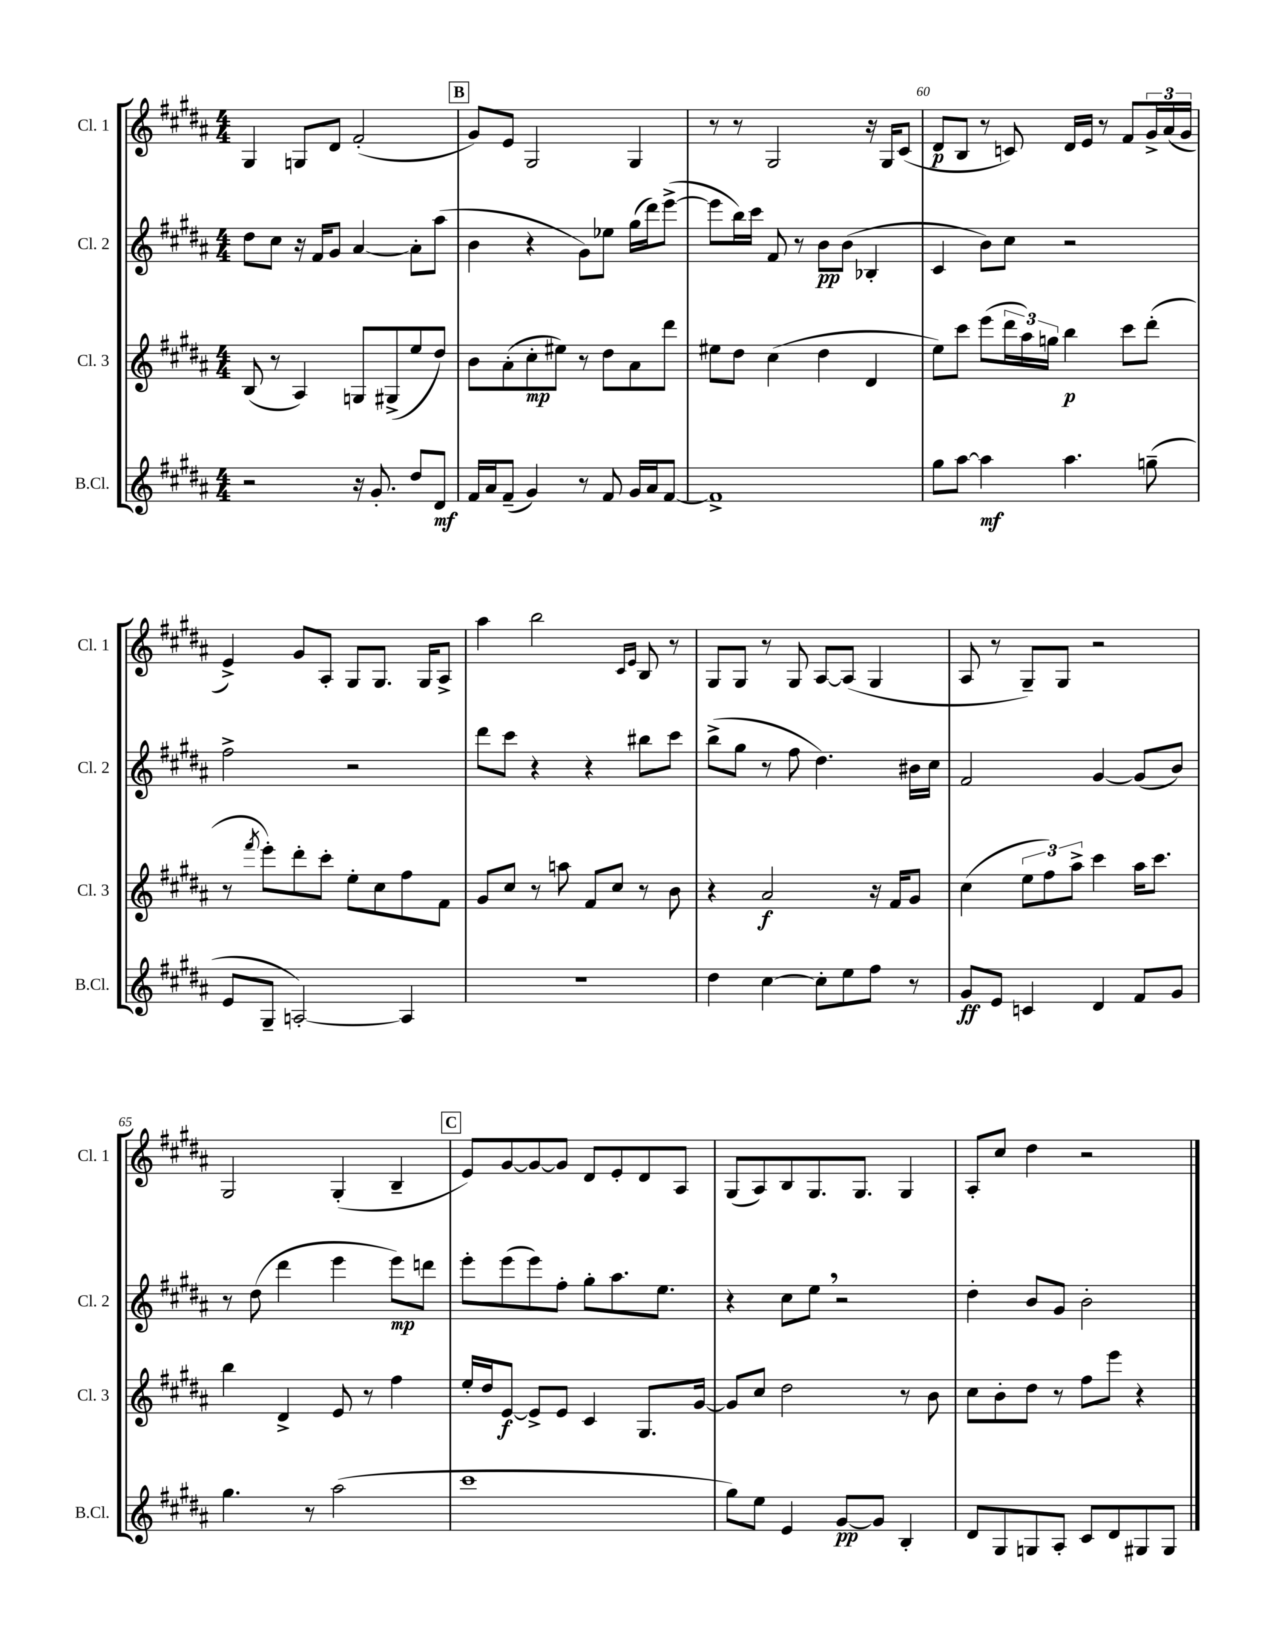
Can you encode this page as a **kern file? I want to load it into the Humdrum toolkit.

**kern	**kern	**kern	**kern
*staff4	*staff3	*staff2	*staff1
*clefG2	*clefG2	*clefG2	*clefG2
*k[f#c#g#d#a#]	*k[f#c#g#d#a#]	*k[f#c#g#d#a#]	*k[f#c#g#d#a#]
*M4/4	*M4/4	*M4/4	*M4/4
2r	(8B	8dd#	4G#
.	8r	8cc#	.
.	4A#)	16r	8G
.	.	16f#	.
.	.	8g#	8d#
16r	8G	[4a#	(2f#'
8.g#'	.	.	.
.	(8G#^	.	.
8dd#	8ee	8a#']	.
8d#	8dd#)	(8aa#	.
=	=	=	=
16f#	8b	4b	8g#)
16a#	.	.	.
(8f#~	(8a#'	.	8e
4g#)	8cc#'	4r	2G#
.	8ee#)	.	.
8r	8r	8g#)	.
8f#	8dd#	8ee-	.
16g#	8a#	(16gg#	4G#
16a#	.	16ddd#)	.
[8f#	8ddd#	([8eee^	.
=	=	=	=
1f#^]	8ee#	8eee]	8r
.	8dd#	16bb)	8r
.	.	16ccc#	.
.	(4cc#	8f#	2G#
.	.	8r	.
.	4dd#	8b	.
.	.	(8b	.
.	4d#	4B-'	16r
.	.	.	16G#
.	.	.	(8c#
=	=	=	=
8gg#	8ee)	4c#	8d#
[8aa#	8ccc#	.	8B
4aa#]	(8eee	8b)	8r
.	24ddd#	8cc#	8c)
.	24aa#)	.	.
.	24gg	.	.
4.aa#	4bb	2r	16d#
.	.	.	16e
.	.	.	8r
.	8ccc#	.	8f#
(8gg~	(8ddd#'	.	24g#^
.	.	.	(24a#
.	.	.	24g#
=	=	=	=
8e	8r	2ff#^	4e^)
.	8qfff#	.	.
8G#~	8eee')	.	.
[2A')	8ddd#'	.	8g#
.	8ccc#'	.	8A#'
.	8ee'	2r	8G#
.	8cc#	.	8.G#
4A]	8ff#	.	.
.	.	.	16G#
.	8f#	.	8A#^
=	=	=	=
1r	8g#	8ddd#	4aa#
.	8cc#	8ccc#	.
.	8r	4r	2bb
.	8aa	.	.
.	8f#	4r	.
.	8cc#	.	.
.	.	.	16qqc#
.	.	.	16qqe
.	8r	8bb#	8B
.	8b	8ccc#	8r
=	=	=	=
4dd#	4r	(8bb^	8G#
.	.	8gg#	8G#
[4cc#	2a#	8r	8r
.	.	8ff#	8G#
8cc#']	.	4.dd#)	[8A#
8ee	.	.	(8A#]
8ff#	16r	.	4G#
.	16f#	.	.
8r	8g#	16b#	.
.	.	16cc#	.
=	=	=	=
8g#	(4cc#	2f#	8A#
8e	.	.	8r
4c	12ee	.	8G#~)
.	12ff#)	.	.
.	.	.	8G#
.	12aa#^	.	.
4d#	4ccc#	[4g#	2r
8f#	16aa#	(8g#]	.
.	8.ccc#	.	.
8g#	.	8b)	.
=	=	=	=
4.gg#	4bb	8r	2G#
.	.	(8dd#	.
.	4d#^	4ddd#	.
8r	.	.	.
(2aa#	8e	4eee	(4G#'
.	8r	.	.
.	4ff#	8eee)	4B~
.	.	8ddd	.
=	=	=	=
1ccc#	16ee'	8eee'	8e)
.	16dd#	.	.
.	[8e	(8eee	[8g#
.	8e^]	8eee)	8g#_
.	8e	8ff#'	8g#]
.	4c#	8gg#'	8d#
.	.	8.aa#	8e'
.	8.G#	.	8d#
.	.	8.ee	.
.	.	.	8A#
.	[16g#	.	.
=	=	=	=
8gg#)	8g#]	4r	(8G#
8ee	8cc#	.	8A#)
4e	2dd#	8cc#	8B
.	.	8ee	8.G#
[8g#	.	2r	.
.	.	.	8.G#
8g#]	.	.	.
4B'	8r	.	4G#
.	8b	.	.
=	=	=	=
8d#	8cc#	4dd#'	8A#'
8G#	8b'	.	8cc#
8G	8dd#	8b	4dd#
8A#'	8r	8g#	.
8c#	8ff#	2b'	2r
8d#	8eee	.	.
8G#	4r	.	.
8G#	.	.	.
==	==	==	==
*-	*-	*-	*-
